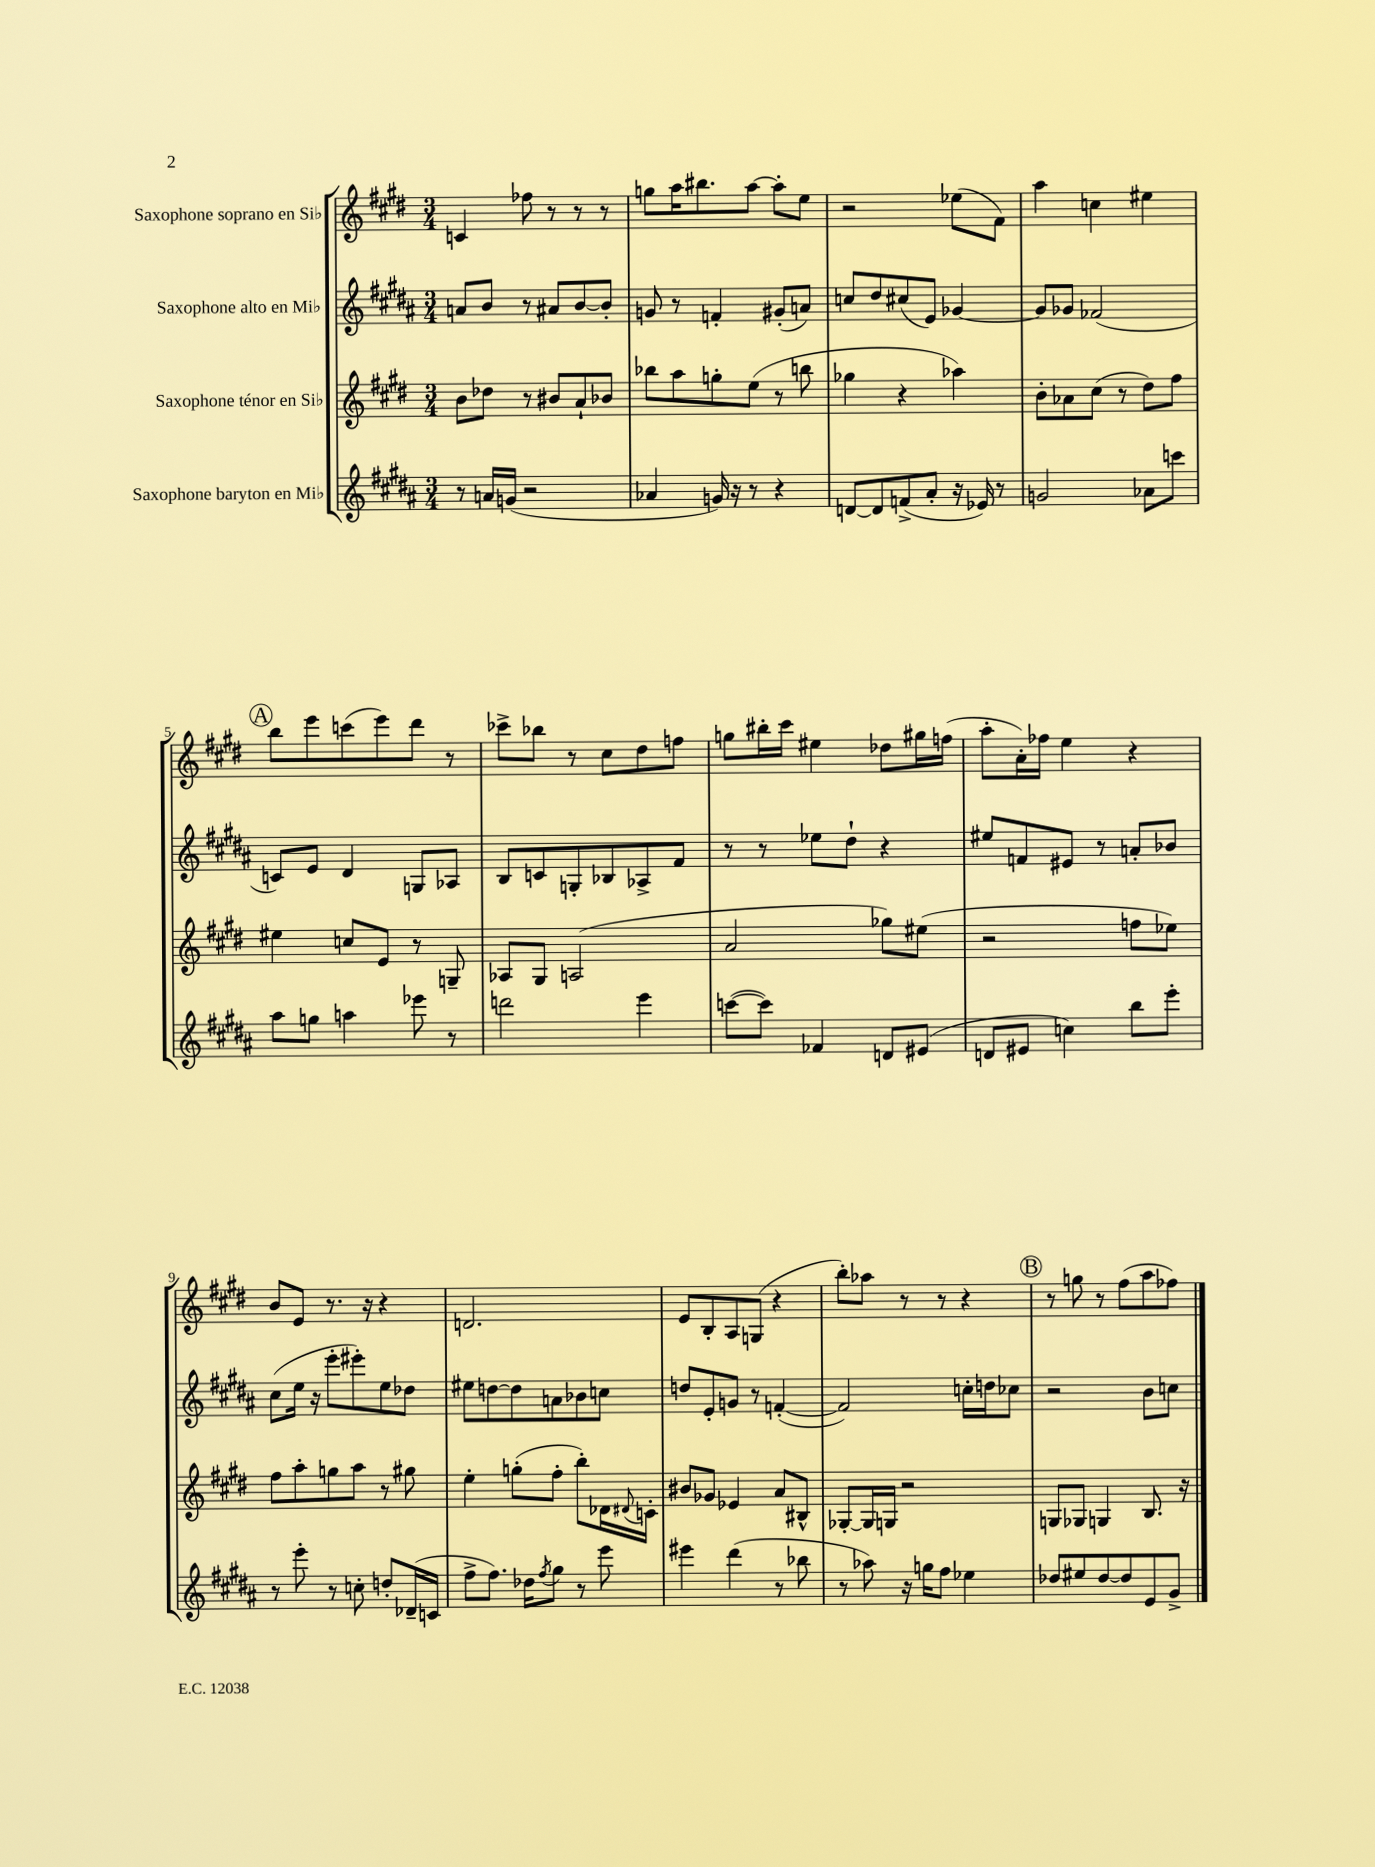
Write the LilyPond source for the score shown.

<<
\new StaffGroup <<
\new Staff = "s0" \with { instrumentName = "Saxophone soprano en Sib" } {
    \clef treble \key e \major \numericTimeSignature \time 3/4
    c'4 fes''8 r8 r8 r8 |
    g''8 a''16 bis''8. a''8~ a''8-. e''8 |
    r2 ees''8( fis'8) |
    a''4 c''4 eis''4 |
    \mark \markup { \circle "A" } b''8 e'''8 c'''8( e'''8) dis'''8 r8 |
    ces'''8-> bes''8 r8 cis''8 dis''8 f''8 |
    g''8 bis''16-. cis'''16 eis''4 des''8 gis''16 f''16( |
    a''8-. a'16-.) fes''16 e''4 r4 |
    b'8 e'8 r8. r16 r4 |
    d'2. |
    e'8 b8-. a8 g8( r4 |
    b''8-.) aes''8 r8 r8 r4 |
    \mark \markup { \circle "B" } r8 g''8 r8 fis''8( a''8 fes''8) \bar "|." |
}
\new Staff = "s1" \with { instrumentName = "Saxophone alto en Mib" } {
    \clef treble \key b \major \numericTimeSignature \time 3/4
    a'8 b'8 r8 ais'8 b'8~ b'8-. |
    g'8 r8 f'4-. gis'8-.( a'8) |
    c''8 dis''8 cis''8( e'8) ges'4~ |
    ges'8 ges'8 fes'2( |
    \mark \markup { \circle "A" } c'8) e'8 dis'4 g8 aes8 |
    b8 c'8 g8-. bes8 aes8-> fis'8 |
    r8 r8 ees''8 dis''8-! r4 |
    eis''8 f'8 eis'8 r8 a'8-. bes'8 |
    cis''8( e''16 r16 e'''8-. eis'''8-.) e''8 des''8 |
    eis''8 d''8~ d''8 a'8 bes'8 c''8 |
    d''8 e'8-. g'8 r8 f'4~-.( |
    f'2) c''16-. d''16 ces''8 |
    \mark \markup { \circle "B" } r2 b'8 c''8 \bar "|." |
}
\new Staff = "s2" \with { instrumentName = "Saxophone ténor en Sib" } {
    \clef treble \key e \major \numericTimeSignature \time 3/4
    b'8 des''8 r8 bis'8 a'8-! bes'8 |
    bes''8 a''8 g''8-. e''8( r8 b''8 |
    ges''4 r4 aes''4) |
    b'8-. aes'8 cis''8( r8 dis''8) fis''8 |
    \mark \markup { \circle "A" } eis''4 c''8 e'8 r8 g8-- |
    aes8 gis8 a2( |
    a'2 ges''8) eis''8( |
    r2 f''8 ees''8) |
    fis''8 a''8-. g''8 a''8 r8 gis''8 |
    e''4-. g''8-.( fis''8-. b''8-.) des'16 \appoggiatura { dis'8 } c'16-. |
    bis'8 ges'8 ees'4 a'8 bis8-^ |
    ges8~-. ges16 g16 r2 |
    \mark \markup { \circle "B" } g8 ges8 g4 b8. r16 \bar "|." |
}
\new Staff = "s3" \with { instrumentName = "Saxophone baryton en Mib" } {
    \clef treble \key b \major \numericTimeSignature \time 3/4
    r8 a'16 g'16( r2 |
    aes'4 g'16) r16 r8 r4 |
    d'8~ d'8 f'8->( ais'8-. r16 ees'16) r8 |
    g'2 aes'8 c'''8 |
    \mark \markup { \circle "A" } ais''8 g''8 a''4 ees'''8 r8 |
    d'''2 e'''4 |
    c'''8~( c'''8) fes'4 d'8 eis'8( |
    d'8 eis'8 c''4) b''8 e'''8-. |
    r8 e'''8-. r8 c''8-. d''8-. des'16--( c'16 |
    fis''8-> fis''8.) des''16 \acciaccatura { fis''8 } gis''8 r8 e'''8 |
    eis'''4 dis'''4( r8 bes''8 |
    r8 aes''8) r16 g''16 fis''8 ees''4 |
    \mark \markup { \circle "B" } des''8 eis''8 des''8~ des''8 e'8 gis'8-> \bar "|." |
}
>>
>>
